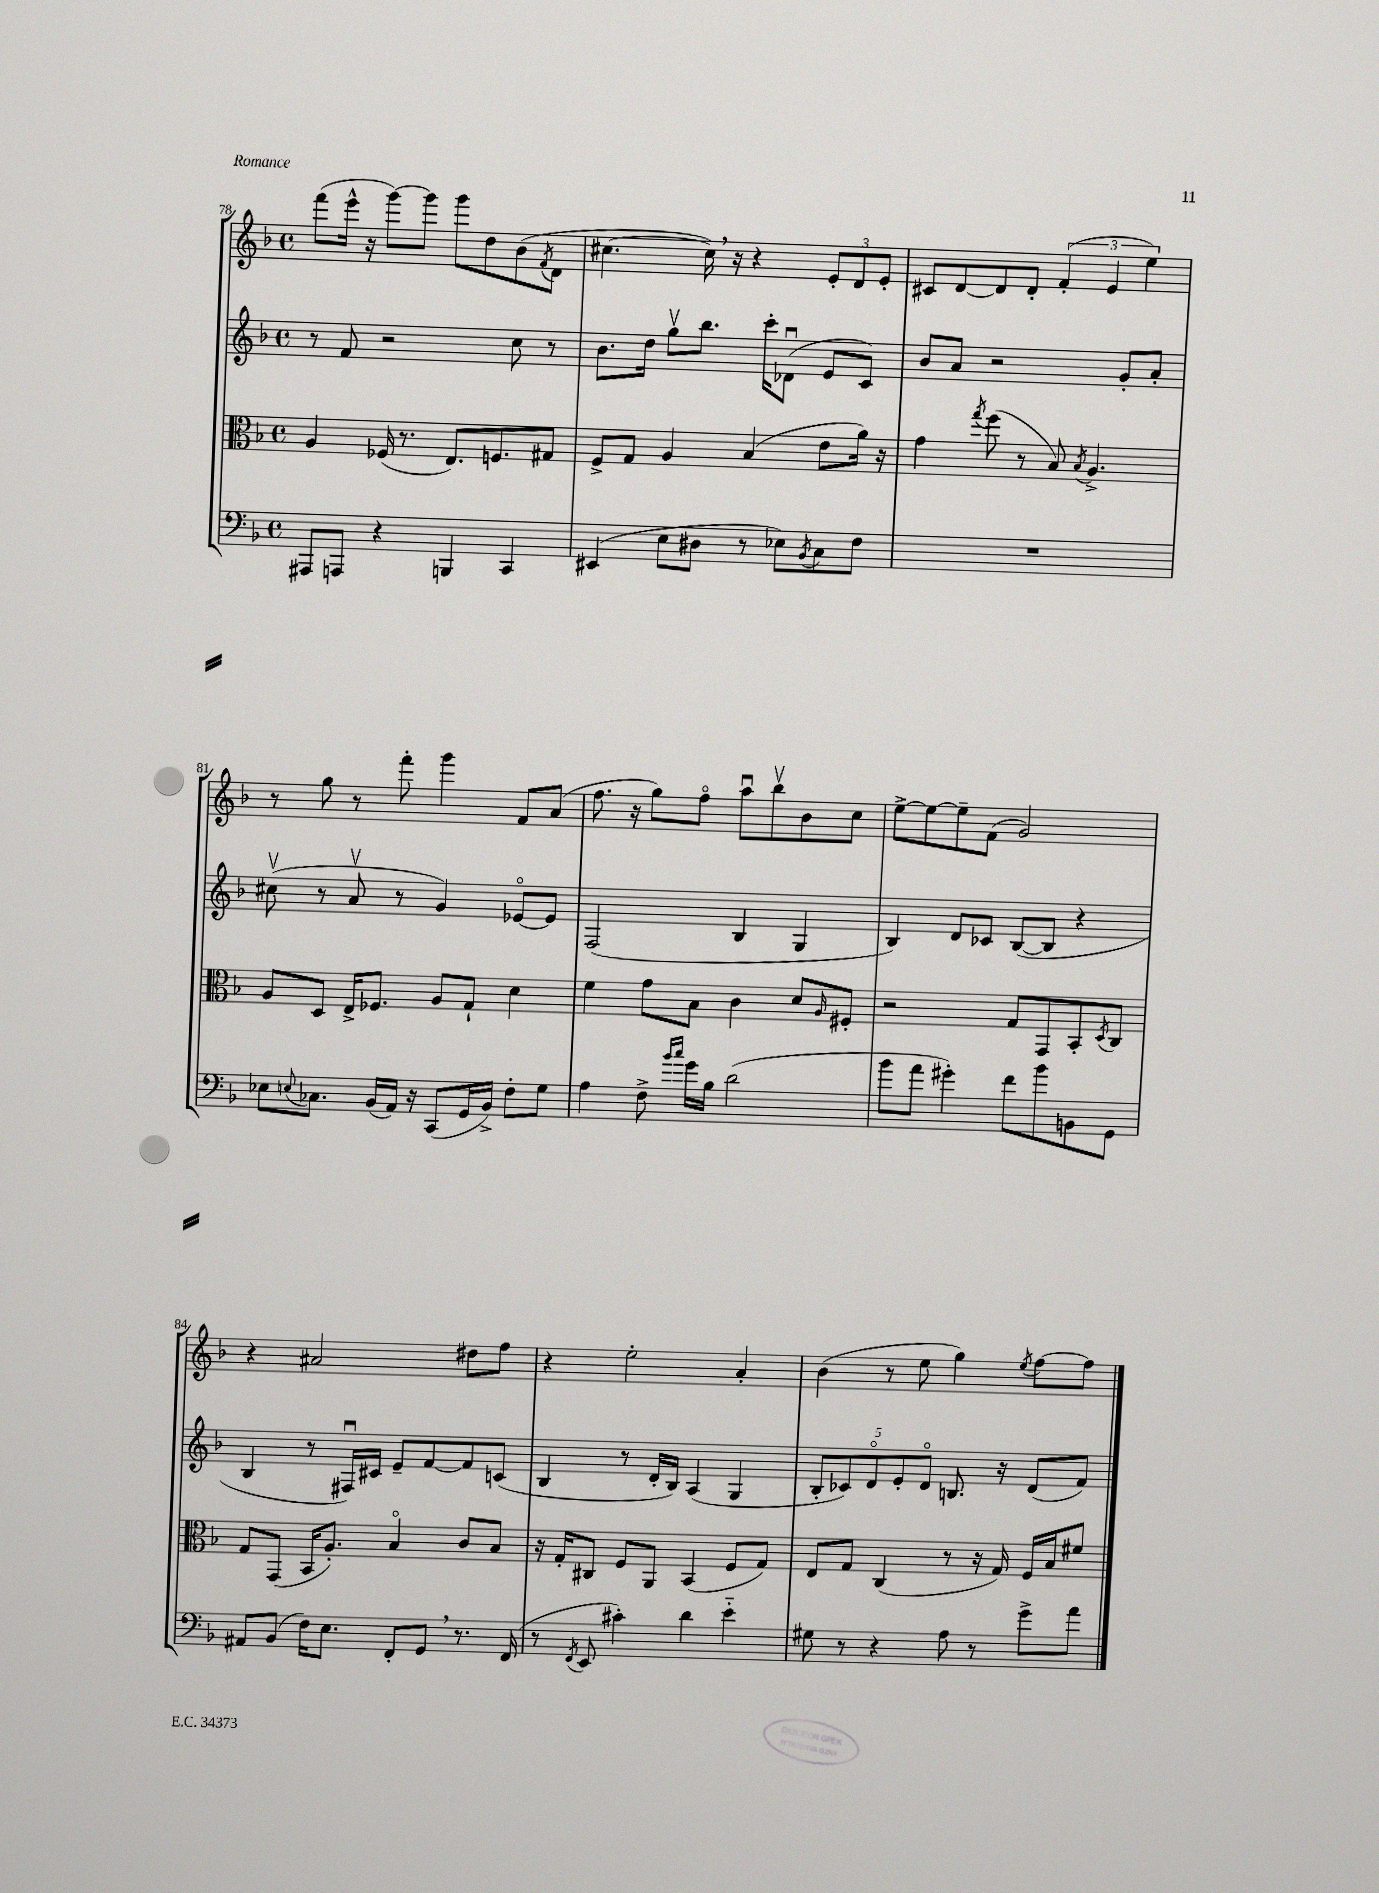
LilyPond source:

<<
\new StaffGroup <<
\new Staff = "s0" {
    \clef treble \key f \major \defaultTimeSignature \time 4/4
    f'''8( e'''16-^ r16 g'''8~) g'''8 g'''8 d''8 bes'8( \acciaccatura { f'8 } d'8 |
    cis''4.~ cis''16) \breathe r16 r4 \tuplet 3/2 { e'8-. d'8 e'8-. } |
    cis'8 d'8~ d'8 d'8-. \tuplet 3/2 { f'4-.( e'4 e''4) } |
    r8 g''8 r8 f'''8-. g'''4 f'8 a'8( |
    f''8. r16 g''8) f''8\flageolet a''8\downbow bes''8\upbow bes'8 c''8 |
    e''8~-> e''8~ e''8-- f'8( g'2) |
    r4 ais'2 dis''8 f''8 |
    r4 e''2-. a'4-. |
    bes'4( r8 e''8 g''4) \acciaccatura { e''8 } f''8~ f''8 \bar "|." |
}
\new Staff = "s1" {
    \clef treble \key f \major \defaultTimeSignature \time 4/4
    r8 f'8 r2 c''8 r8 |
    bes'8. d''16 g''8\upbow bes''8. c'''16-. des'8\downbow( e'8 c'8) |
    bes'8 a'8 r2 g'8-. a'8-. |
    cis''8\upbow( r8 a'8\upbow r8 g'4) ees'8~\flageolet ees'8 |
    f2( bes4 g4 |
    bes4) d'8 ces'8 bes8~( bes8 r4 |
    bes4 r8 fis16\downbow) cis'16 e'8-- f'8~ f'8 c'8( |
    bes4 r8 d'16-. bes16) a4( g4 |
    \tuplet 5/4 { bes8-. ces'8) d'8\flageolet e'8-. d'8\flageolet } b8. r16 d'8( f'8) \bar "|." |
}
\new Staff = "s2" {
    \clef alto \key f \major \defaultTimeSignature \time 4/4
    a4 fes16( r8. e8.) f8. gis8 |
    f8-> g8 a4 bes4( e'8 a'16) r16 |
    g'4 \acciaccatura { g''8 } f''8( r8 bes8) \acciaccatura { bes8 } a4.-> |
    a8 d8 e16-> fes8. a8 g8-! d'4 |
    f'4 g'8 bes8 c'4 d'8 \grace { a16 } fis8-. |
    r2 g8 g,8 bes,8-. \acciaccatura { d8 } c8 |
    g8 g,8( bes,16 a8.-.) bes4\flageolet c'8 bes8 |
    r16 g16-. cis8 f8 a,8 bes,4( f8 g8) |
    e8 g8 c4( r8 r16 g16) f16 bes16 fis'8 \bar "|." |
}
\new Staff = "s3" {
    \clef bass \key f \major \defaultTimeSignature \time 4/4
    ais,,8 a,,8 r4 b,,4 c,4 |
    eis,4( e8 dis8 r8 ees8) \acciaccatura { bes,8 } c8 f8 |
    R1 |
    ees8 \appoggiatura { e8 } ces8. bes,16( a,16) r16 c,8( g,16 bes,16->) f8-. g8 |
    a4 f8-> \grace { bes'16 c''16 } g'16 bes16 d'2( |
    bes'8 a'8 gis'4-.) f'8 bes'8 b,8 g,8 |
    ais,8 bes,8( f16) e8. f,8-. g,8 \breathe r8. f,16( |
    r8 \acciaccatura { f,8 } e,8 cis'4-.) d'4 e'4-_ |
    gis8 r8 r4 a8 r8 g'8-> a'8 \bar "|." |
}
>>
>>
\layout { \context { \Score currentBarNumber = #78 } }
